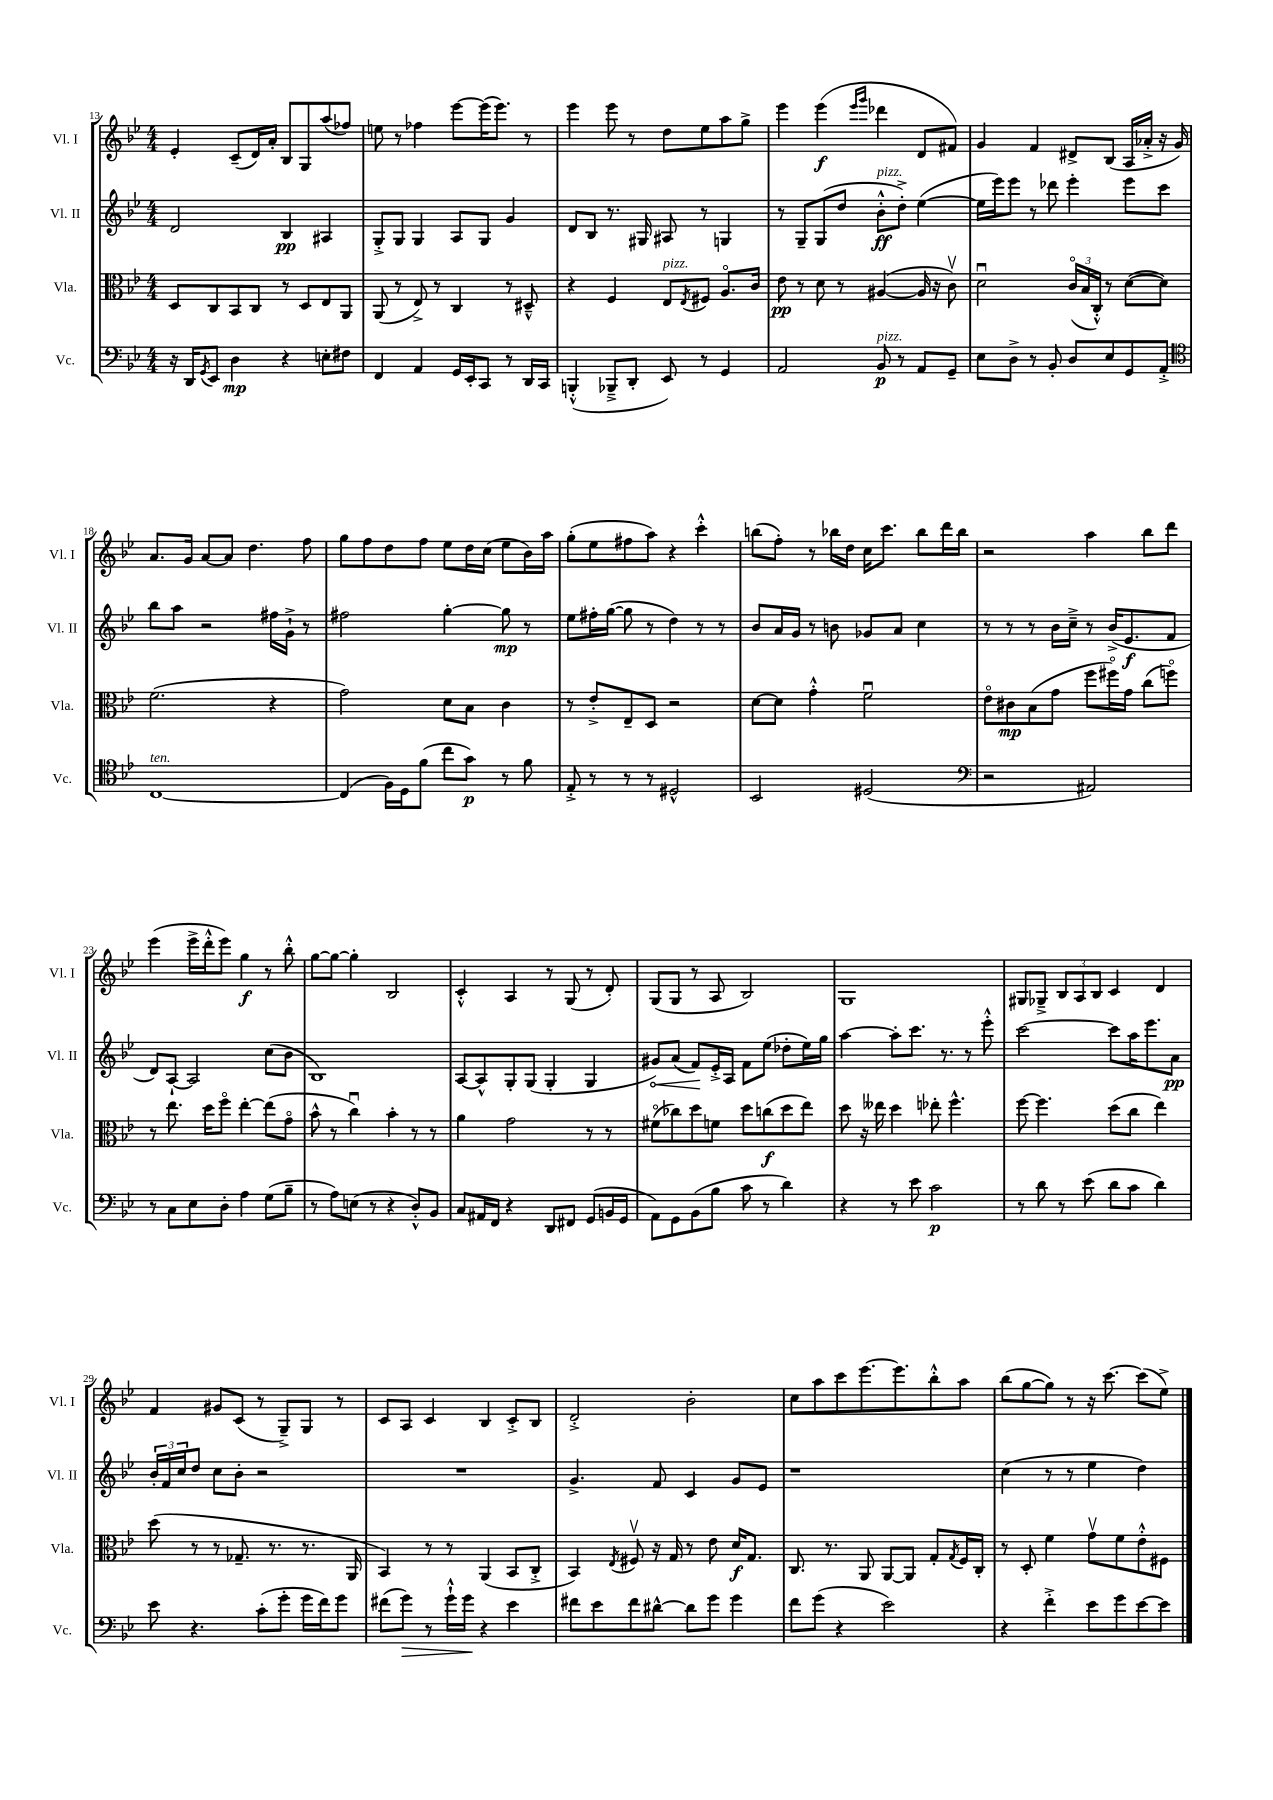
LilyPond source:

<<
\new StaffGroup <<
\new Staff = "s0" \with { instrumentName = "Vl. I" shortInstrumentName = "Vl. I" } {
    \clef treble \key bes \major \numericTimeSignature \time 4/4
    ees'4-. c'8--( d'16) a'16-. bes8 g8 a''8( fes''8) |
    e''8 r8 fes''4 ees'''8~ ees'''16( ees'''8.) r8 |
    ees'''4 ees'''8 r8 d''8 ees''8 a''8 g''8-> |
    ees'''4 ees'''4\f( \grace { ees'''16 g'''16 } des'''4 d'8 fis'8) |
    g'4 f'4 dis'8-> bes8( a16 aes'16-.-> r16 g'16) |
    a'8. g'16 a'8~ a'8 d''4. f''8 |
    g''8 f''8 d''8 f''8 ees''8 d''16 c''16( ees''8 bes'16) a''16 |
    g''8-.( ees''8 fis''8 a''8) r4 c'''4-.-^ |
    b''8( f''8-.) r8 bes''16 d''16 c''16 c'''8. bes''8 d'''16 bes''16 |
    r2 a''4 bes''8 d'''8 |
    ees'''4( ees'''16-> d'''16-.-^ ees'''8) g''4\f r8 bes''8-.-^ |
    g''8~ g''8~ g''4-. bes2 |
    c'4-.-^ a4 r8 g8( r8 d'8-.) |
    g8( g8 r8 a8 bes2) |
    g1 |
    gis8 ges8---> \tuplet 3/2 { bes8 a8 bes8 } c'4 d'4 |
    f'4 gis'8 c'8( r8 g8--->) g8 r8 |
    c'8 a8 c'4 bes4 c'8-.-> bes8 |
    d'2-.-> bes'2-. |
    c''8 a''8 c'''8 ees'''8.~ ees'''8. bes''8-.-^ a''8 |
    bes''8( g''8~ g''8) r8 r16 c'''8.~ c'''8( ees''8->) \bar "|." |
}
\new Staff = "s1" \with { instrumentName = "Vl. II" shortInstrumentName = "Vl. II" } {
    \clef treble \key bes \major \numericTimeSignature \time 4/4
    d'2 bes4\pp ais4 |
    g8-.-> g8 g4 a8 g8 g'4 |
    d'8 bes8 r8. gis16 ais8 r8 g4 |
    r8 g8-- g8( d''8 bes'8-.-^\ff^\markup { \italic "pizz." } d''8-.->) ees''4~( |
    ees''16 ees'''16) ees'''8 r8 des'''8 ees'''4-. ees'''8 c'''8 |
    bes''8 a''8 r2 fis''16 g'16-!-> r8 |
    fis''2 g''4~-. g''8\mp r8 |
    ees''8 fis''16-. g''16~( g''8 r8 d''4) r8 r8 |
    bes'8 a'16 g'16 r8 b'8 ges'8 a'8 c''4 |
    r8 r8 r8 bes'16 c''16---> r8 bes'16->( ees'8.\f f'8 |
    d'8) a8~-! a2 c''8( bes'8 |
    bes1) |
    a8~ a8-^ g8-. g8( g4-. g4 |
    \once \override Hairpin.circled-tip = ##t gis'8\<) a'8( f'8\!) ees'16-.-> a16 f'8 ees''8( des''8-. ees''16) g''16 |
    a''4~ a''8-. c'''8. r8. r8 ees'''8-.-^ |
    c'''2~ c'''8 a''16 ees'''8. a'8\pp |
    \tuplet 3/2 { bes'16-. f'16 c''16 } d''8 c''8 bes'8-. r2 |
    R1 |
    g'4.-> f'8 c'4 g'8 ees'8 |
    r1 |
    c''4( r8 r8 ees''4 d''4) \bar "|." |
}
\new Staff = "s2" \with { instrumentName = "Vla." shortInstrumentName = "Vla." } {
    \clef alto \key bes \major \numericTimeSignature \time 4/4
    d8 c8 bes,8 c8 r8 d8 ees8 a,8 |
    a,8( r8 ees8->) r8 c4 r8 dis8---^ |
    r4 f4 ees8^\markup { \italic "pizz." } \acciaccatura { ees8 } fis8 a8.\flageolet c'16 |
    ees'8\pp r8 d'8 r8 ais4~( ais16 r16 c'8\upbow) |
    d'2\downbow \tuplet 3/2 { c'16\flageolet( bes16 c16-.-^) } r8 d'8~( d'8) |
    f'2.( r4 |
    g'2) d'8 bes8 c'4 |
    r8 ees'8-.-> ees8-- d8 r2 |
    d'8~ d'8 g'4-.-^ f'2\downbow |
    ees'8\flageolet cis'8\mp bes8( g'8 f''8 fis''16\flageolet) g'16 c''8( f''8\flageolet) |
    r8 ees''8. d''16 f''8\flageolet ees''4~-. ees''8( g'8\flageolet |
    bes'8-^ r8 c''4\downbow) bes'4-. r8 r8 |
    a'4 g'2 r8 r8 |
    fis'8\flageolet( ces''8) d''8 f'8 d''8 c''8\f( d''8 ees''8) |
    d''8 r16 eeses''16 d''4 ees''8-. f''4.-^ |
    f''8~ f''4. d''8( c''8 ees''4) |
    d''8( r8 r8 ges8.-- r8. r8. a,16 |
    bes,4) r8 r8 a,4( bes,8 c8-.-> |
    bes,4) \acciaccatura { ees8 } fis8\upbow r16 g16 r8 ees'8 d'16\f g8. |
    c8. r8. a,8 a,8~ a,8 g8-. \acciaccatura { g8 } f16 c16-. |
    r8 d8-. f'4 g'8\upbow f'8 ees'8-.-^ fis8 \bar "|." |
}
\new Staff = "s3" \with { instrumentName = "Vc." shortInstrumentName = "Vc." } {
    \clef bass \key bes \major \numericTimeSignature \time 4/4
    r16 d,16 \acciaccatura { g,8 } ees,8 d4\mp r4 e8-. fis8 |
    f,4 a,4 g,16 ees,16-. c,8 r8 d,16 c,16 |
    b,,4-.-^( bes,,8---> d,8-. ees,8) r8 g,4 |
    a,2 bes,8\p^\markup { \italic "pizz." } r8 a,8 g,8-- |
    ees8 d8-> r8 bes,8-. d8 ees8 g,8 a,8-.-> |
    \clef tenor c1~^\markup { \italic "ten." } |
    c4( f16) d16 f'8( c''8 g'8\p) r8 f'8 |
    ees8-.-> r8 r8 r8 dis2-^ |
    bes,2 dis2( |
    \clef bass r2 ais,2) |
    r8 c8 ees8 d8-. a4 g8( bes8-- |
    r8 a8) e8( r8 r4 d8-.-^) bes,8 |
    c8 ais,16 f,16 r4 d,8 fis,8 g,8( b,16 g,16 |
    a,8) g,8 bes,8( bes8 c'8 r8 d'4) |
    r4 r8 ees'8 c'2\p |
    r8 d'8 r8 ees'8( d'8 c'8 d'4) |
    ees'8 r4. c'8-.( g'8-. g'16 f'16) g'8 |
    fis'8( g'8\>) r8 g'16-!-^ g'16\! r4 ees'4 |
    fis'8 ees'8 fis'8 dis'8~-^ dis'8 g'8 g'4 |
    f'8 g'8( r4 ees'2) |
    r4 f'4-.-> ees'8 g'8 ees'8~ ees'8 \bar "|." |
}
>>
>>
\layout { \context { \Score currentBarNumber = #13 } }
